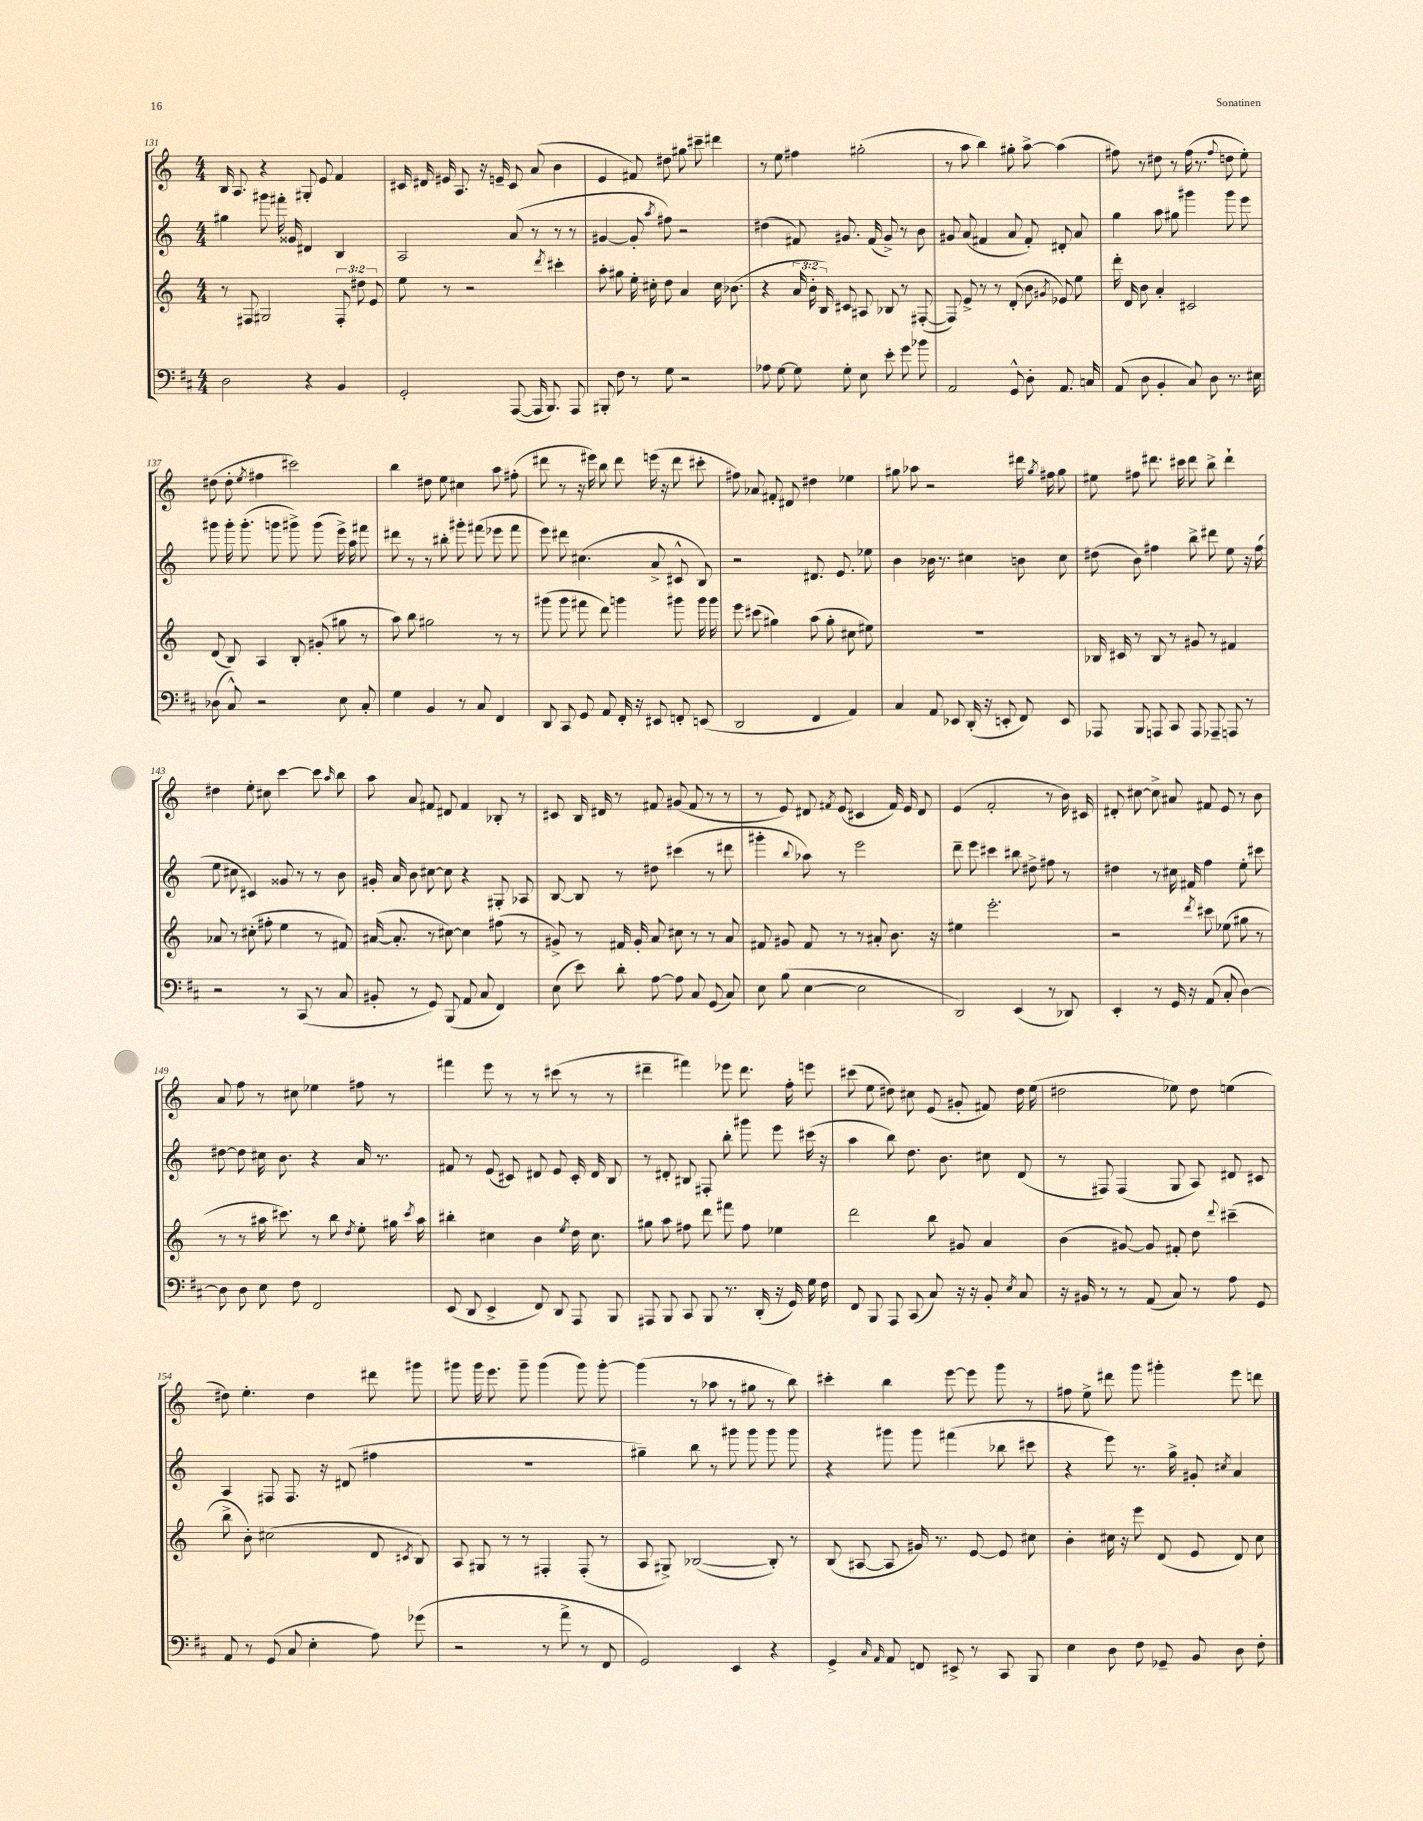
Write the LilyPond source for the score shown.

<<
\new StaffGroup <<
\new Staff = "s0" {
    \clef treble \key c \major \numericTimeSignature \time 4/4
    \autoBeamOff b16 a8. r4 gis8-. e'8 f'4 |
    cis'16 dis'16 eis'16 a8. r16 e'16-- cis'8 a'8( b'4 |
    e'4 fis'8) dis''8 gis''8 cis'''8-- dis'''4 |
    r8 e''8 fis''4 gis''2-.( |
    r8 a''8 b''4) gis''8-. a''8~-> a''4( |
    fis''8) r8 dis''8 r8 fis''16( r8. \appoggiatura { fis''8 } d''8 e''8-.) |
    dis''8( dis''8-. \acciaccatura { e''8 } fis''4 cis'''2) |
    b''4 dis''8 e''8 cis''4 a''8 fis''8-.( |
    dis'''8 r8 r16 eis'''16) b''8 dis'''8 e'''16( r16 dis'''8 cis'''8-. |
    fis''8) aes'8 fis'8-. dis'8 dis''4 ees''4 |
    gis''8 aes''8 r2 dis'''16 \acciaccatura { gis''8 } fis''16 gis''8 |
    eis''8 fis''8 dis'''8. cis'''16 dis'''8 b''8-> dis'''4-! |
    dis''4 e''8-. cis''8 c'''4~ c'''8 \grace { a''16 } b''8 |
    a''8 a'8 fis'8 dis'8 fis'4 bes8-. r8 |
    cis'8 b16 dis'16 r8 fis'8 gis'8( fis'8 r8 r8 |
    r8 e'8) dis'8 \acciaccatura { fis'8 } e'8( cis'4 fis'16) e'16 dis'8 |
    e'4( f'2-. r8 b'16) cis'16 |
    dis'8-. cis''8~ cis''8-> ais'8 fis'8 e'8 r8 b'8 |
    a'8 f''8 r8 cis''8 ees''4 fis''8 r8 |
    fis'''4 e'''8 r8 r8 cis'''8( r8 r8 |
    dis'''4-- fis'''4) ees'''8 dis'''8. f''16-. e'''8 |
    cis'''8( e''8 dis''8) cis''8 e'8( gis'8-. fis'8) dis''16 e''16( |
    dis''2 ees''8) dis''8 e''4( |
    dis''8) e''4.-. dis''4 dis'''8 gis'''8 |
    gis'''8 gis'''16 e'''8. gis'''8-- gis'''4( gis'''8) gis'''8~-. |
    gis'''4( r8 aes''8 r8 gis''8 r8 b''8) |
    cis'''4-. b''4 e'''8~ e'''8 g'''8 r8 |
    fis''8 e''8-> dis'''8 g'''8 gis'''4-. e'''8 d'''8 \bar "|." |
}
\new Staff = "s1" {
    \clef treble \key c \major \numericTimeSignature \time 4/4
    \autoBeamOff gis''4 gis'''8 fis'''16-. gisis'16 dis'4 b4 |
    a2 a'8( r8 r8 r8 |
    gis'4~ gis'8-. \acciaccatura { a''8 } fis''8) r2 |
    dis''4( fis'8) gis'8. fis'16( gis'8->) r8 b'8 |
    gis'8 a'8( fis'4 a'8 fis'8-.) dis'8-. a'8 |
    g''4 a''8 gis''8 gis'''4 gis'''8 e'''8 |
    gis'''8 gis'''16-. gis'''8.-.( g'''8 gis'''8->) gis'''8( e'''16->) a''16 fis'''8 |
    dis'''8 r8 r8 bis''8-. gis'''8-. fis'''8( ees'''8 fis'''8 |
    e'''8) dis'''8 cis''4.( a'8-> cis'8-^ b8) |
    r2 dis'8. e'8. ees''8 |
    b'4 bes'16 r8. cis''4 b'8 cis''8 |
    dis''8( b'8) fis''4 b''8-> dis'''8 e''8 r16 fis''16( |
    e''8 cis''8 cis'4) gisis'8 r8 r8 b'8 |
    gis'16-. a'16 b'8 cis''8~ cis''8 r4 gis8-. aes8 |
    b8~ b8 r8 dis''8 cis'''4( r8 dis'''8 |
    gis'''4-. \appoggiatura { b''8 } aes''8) r8 e'''2 |
    d'''8-- e'''8 cis'''4 bis''8 dis''8-> fis''8 r8 |
    dis''4 r8 cis''16 fis'16 f''4 e''8-. cis'''8 |
    dis''8~ dis''8 cis''16 b'8. r4 a'16 r8. |
    fis'8 r8 e'8( cis'8) dis'8 e'8 cis'16-. dis'16 b8 |
    r8 dis'8-. bis8 fis8-. b''8-. gis'''8 e'''8 cis'''16( r16 |
    a''4 b''8) d''8. b'8. cis''8 d'8( |
    r8 fis8) fis4( g8 a8) dis'8 cis'8 |
    a4 fis8 fis8. r16 dis'8( fis''4 |
    R1 |
    gis''4--) b''8 r8 gis'''8 gis'''8 gis'''8 gis'''8 |
    r4 gis'''8 gis'''8 fis'''4( bes''8 cis'''8 |
    r4 e'''8) r8. g''16-> gis'8-. \acciaccatura { cis''8 } a'4 \bar "|." |
}
\new Staff = "s2" {
    \clef treble \key c \major \numericTimeSignature \time 4/4 \override Staff.TupletNumber.text = #tuplet-number::calc-fraction-text
    \autoBeamOff r8 fis8 gis2 \tuplet 3/2 { fis8-. dis''8 e'8 } |
    e''8 r8 r2 \acciaccatura { d'''8 } cis'''4-. |
    a''8-. gis''8 e''16-. cis''16-. d''8 a'4 cis''16 bes'8.( |
    r4 \tuplet 3/2 { a'16 b'16-. b16) } cis'8 ais8 bes8 r8 fis8~-.( |
    fis8) e'8-> r8 r8 d'8-.( b'8 \acciaccatura { gis'8 } ees'8) e''8 |
    d'''16-. d'16 b'8 a'4-. cis'2 |
    d'8( b8) a4 b8-. gis'8-.( gis''8 r8 |
    a''8) b''8 gis''2 r8 r8 |
    gis'''8( gis'''8 fis'''8 d'''8) g'''4 gis'''8 gis'''16 gis'''16 |
    e'''8 cis'''8( gis''4) a''8( gis''8-. cis''8 eis''8) |
    R1 |
    bes16 cis'16 r8 bes8 r8 gis'8 r8 fis'4 |
    aes'8 r8 cis''8-.( fis''8-. e''4 r8 fis'8) |
    ais'16~( ais'8.-. r8 cis''8~) cis''4 fis''8( r8 |
    gis'8->) r8 fis'16 gis'16-. a'8 cis''8 r8 r8 a'8 |
    fis'8 gis'8 fis'8 r8 r8 ais'8-. b'8. r16 |
    eis''4 e'''2.-. |
    r2 \acciaccatura { d'''8 } cis'''8 ees''8( gis''8 r8 |
    r8 r8 ais''16 cis'''8.) r8 b''8 \acciaccatura { d''8 } e''8-. gis''16 \acciaccatura { cis'''8 } ais''16 |
    bis''4-. cis''4 b'4 \acciaccatura { e''8 } d''16 cis''8. |
    gis''8 a''8 fis''8 d'''8 fis'''8 fis''8 ees''4 |
    d'''2 b''8 gis'8 a'4 |
    b'4( gis'8~) gis'8 fis'8-. d''8 \appoggiatura { d'''8 } cis'''4--( |
    b''8-> b'8-.) cis''2( d'8 \acciaccatura { cis'8 } b8) |
    a8 gis8 r8 r8 fis4-. fis8-.( r8 |
    a8 gis8->) bes2~( bes8-.) r8 |
    b8( ais8~ ais8 gis'16) r8. e'8~ e'8 cis''8 |
    b'4-. cis''16 r16 e'''8 d'8( e'8 d'8) cis''8 \bar "|." |
}
\new Staff = "s3" {
    \clef bass \key d \major \numericTimeSignature \time 4/4
    \autoBeamOff d2 r4 b,4 |
    g,2-. a,,8~( a,,16 b,,8.) a,,8 |
    bis,,8-. fis8 r8 g8 r2 |
    aes8 g8~ g8 g8-. e8 e'8-. g'8 bes'8 |
    a,2 g,8-^ d8-. a,8. c16 |
    a,8( d8 b,4-. cis8) d8 r8. eis16 |
    des8( cis8-^) r2 e8 cis8-. |
    g4 b,4 r8 cis8 fis,4 |
    d,8 cis,8 g,8 a,8 fis,16-. r16 eis,8 f,8-. e,8( |
    d,2 fis,4 a,4) |
    cis4 a,8 ees,8 d,16-.( r16 e,8-. fis,8) e,8 |
    aes,,8 b,,8 a,,8 cis,8 a,,8 aes,,8-- a,,8 r8 |
    r2 r8 cis,8( r8 cis8 |
    bis,8-. r8 g,8) b,,8( a,8 cis8 fis,4) |
    e8( e'8) d'8-. a8~ a8 cis8 g,8( cis8) |
    e8 b8( e4~ e2 |
    d,2) e,4( r8 des,8) |
    e,4-. r8 g,16 r16 a,8( cis8-. d4~) |
    d8 d8 e8 fis8 fis,2 |
    e,8( d,8 e,4-> fis,8) d,8 a,,8 b,,8 |
    ais,,8 b,,8 cis,8 b,,8 r8. d,16-.( r16 g,16) g16 fis16 |
    fis,8 b,,8 a,,8 cis,8( cis8) r16 r16 b,8-. \acciaccatura { e8 } cis8 |
    r16 bis,16 r8 r8 a,8( cis8) r8 a8 g,8 |
    a,8 r8 g,8( cis8 e4-. a8) ges'8( |
    r2 r8 a'8-> r8 fis,8 |
    g,2) e,4 r4 |
    g,4-> \grace { cis16 a,16 } a,8 f,8 eis,8-> r8 cis,8 b,,8 |
    e4 d8 fis8 ges,8-- b,8 d8 fis8-. \bar "|." |
}
>>
>>
\layout { \context { \Score currentBarNumber = #131 } }
